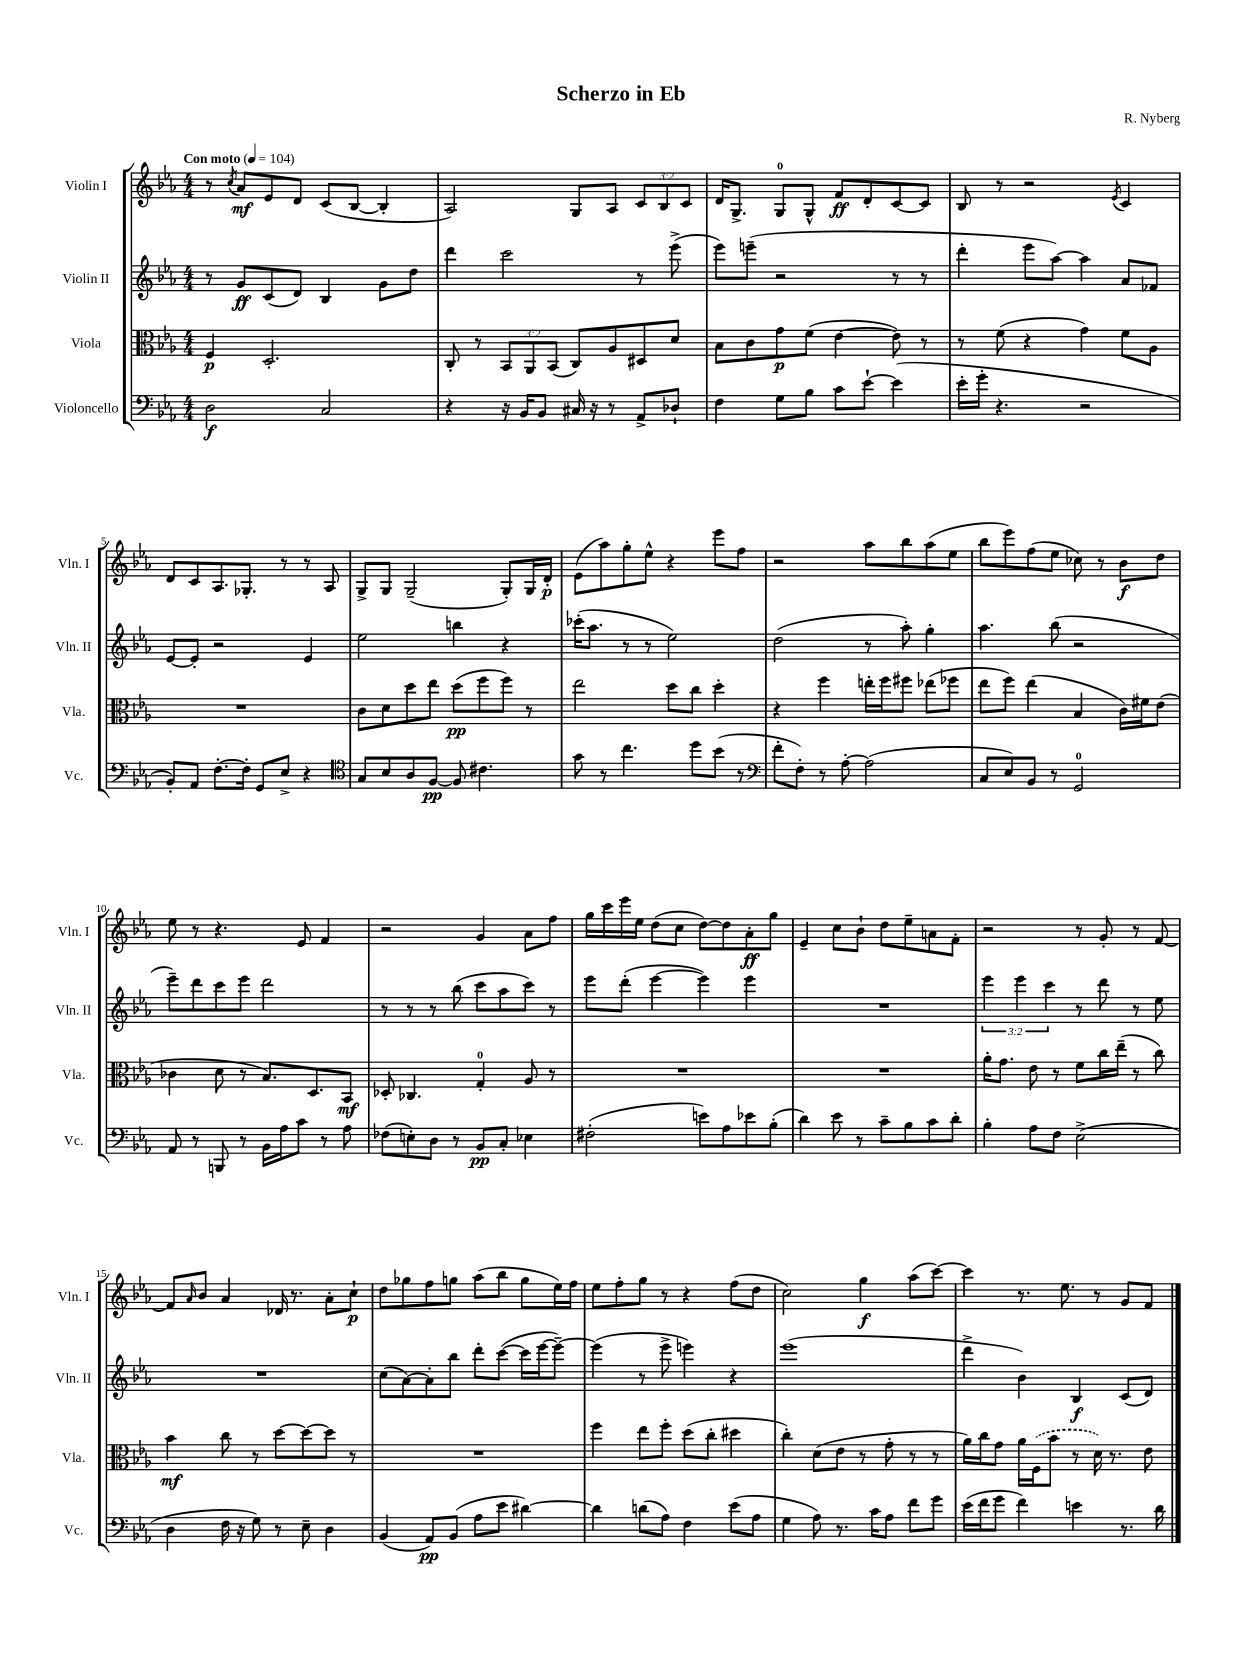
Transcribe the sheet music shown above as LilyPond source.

\header { title = "Scherzo in Eb" composer = "R. Nyberg" }
<<
\new StaffGroup <<
\new Staff = "s0" \with { instrumentName = "Violin I" shortInstrumentName = "Vln. I" } {
    \clef treble \key ees \major \numericTimeSignature \time 4/4 \override Staff.TupletNumber.text = #tuplet-number::calc-fraction-text \tempo "Con moto" 4 = 104
    r8 \acciaccatura { c''8 } aes'8\mf ees'8 d'8 c'8( bes8~ bes4-. |
    aes2) g8 aes8 \tuplet 3/2 { c'8 bes8 c'8 } |
    d'16 g8.-> g8-0 g8-^ f'8\ff d'8-. c'8~ c'8 |
    bes8 r8 r2 \acciaccatura { ees'8 } c'4 |
    d'8 c'8 aes8. ges8.-. r8 r8 aes8 |
    g8-> g8 g2--( g8-.) g16 d'16-.\p |
    ees'8( aes''8) g''8-. ees''8-^ r4 ees'''8 f''8 |
    r2 aes''8 bes''8 aes''8( ees''8 |
    bes''8 ees'''8) f''8( ees''8 ces''8) r8 bes'8\f d''8 |
    ees''8 r8 r4. ees'8 f'4 |
    r2 g'4 aes'8 f''8 |
    g''16 c'''16 ees'''16 ees''16 d''8( c''8 d''8~) d''8 aes'8-.\ff g''8 |
    ees'4-- c''8 bes'8-! d''8 ees''8-- a'8 f'8-. |
    r2 r8 g'8-. r8 f'8~ |
    f'8 \grace { aes'16 } bes'8 aes'4 des'16 r8. aes'8-. c''8-!\p |
    d''8 ges''8 f''8 g''8 aes''8( bes''8 g''8 ees''16) f''16 |
    ees''8 f''8-. g''8 r8 r4 f''8( d''8 |
    c''2) g''4\f aes''8( c'''8~) |
    c'''4 r8. ees''8. r8 g'8 f'8 \bar "|." |
}
\new Staff = "s1" \with { instrumentName = "Violin II" shortInstrumentName = "Vln. II" } {
    \clef treble \key ees \major \numericTimeSignature \time 4/4 \override Staff.TupletNumber.text = #tuplet-number::calc-fraction-text
    r8 g'8\ff c'8( d'8) bes4 g'8 d''8 |
    d'''4 c'''2 r8 ees'''8->( |
    ees'''8) e'''8--( r2 r8 r8 |
    d'''4-. ees'''8 aes''8~) aes''4 aes'8 fes'8 |
    ees'8~ ees'8-. r2 ees'4 |
    ees''2 b''4 r4 |
    ces'''16-.( aes''8. r8 r8 ees''2) |
    d''2( r8 aes''8-.) g''4-. |
    aes''4. bes''8( r2 |
    ees'''8--) d'''8 c'''8 ees'''8 d'''2 |
    r8 r8 r8 bes''8( c'''8 aes''8 c'''8) r8 |
    ees'''8 d'''8-.( ees'''4~ ees'''4) ees'''4 |
    R1 |
    \tuplet 3/2 { ees'''4 ees'''4 c'''4 } r8 d'''8 r8 ees''8 |
    R1 |
    c''8( aes'8~) aes'8-. bes''8 d'''8-. c'''8~( c'''16 ees'''16~ ees'''8~--) |
    ees'''4( r8 ees'''8-> e'''4) r4 |
    ees'''1( |
    d'''4-> bes'4) bes4\f c'8( d'8) \bar "|." |
}
\new Staff = "s2" \with { instrumentName = "Viola" shortInstrumentName = "Vla." } {
    \clef alto \key ees \major \numericTimeSignature \time 4/4 \override Staff.TupletNumber.text = #tuplet-number::calc-fraction-text
    f4\p d2.-. |
    c8-. r8 \tuplet 3/2 { bes,8 aes,8 bes,8( } c8) aes8 dis8 d'8 |
    bes8 c'8 g'8\p f'8( ees'4~ ees'8) r8 |
    r8 f'8( r4 g'4) f'8 aes8 |
    R1 |
    c'8 d'8 d''8 ees''8 d''8\pp( f''8 f''8) r8 |
    ees''2 d''8 c''8 d''4-. |
    r4 f''4 e''16-. f''16 fis''8 ees''8( fes''8 |
    ees''8 f''8) ees''4( bes4 c'16) fis'16 ees'8( |
    ces'4 d'8 r8 bes8.) d8. bes,8\mf |
    des8-. ces4. g4-0-. aes8 r8 |
    R1 |
    R1 |
    aes'16-. g'8. ees'8 r8 f'8 c''16 ees''16--( r8 c''8) |
    bes'4\mf c''8 r8 d''8~ d''8~ d''8 r8 |
    R1 |
    f''4 ees''8 f''8-. d''8( c''8-. dis''4 |
    c''4-.) d'8( ees'8 r8 g'8-. r8 r8 |
    aes'16) c''16 g'8 aes'16 \once \slurDashed f16( bes'8 r8 d'16) r8. ees'8 \bar "|." |
}
\new Staff = "s3" \with { instrumentName = "Violoncello" shortInstrumentName = "Vc." } {
    \clef bass \key ees \major \numericTimeSignature \time 4/4
    d2\f c2 |
    r4 r16 bes,16 bes,8 cis16 r16 r8 aes,8-> des8-! |
    f4 g8 bes8 c'8 ees'8~-! ees'4( |
    ees'16-. g'16-. r4. r2 |
    bes,8-.) aes,8 f8.~-. f16-. g,8 ees8-> r4 |
    \clef tenor g8 bes8 aes8 f8~\pp f8 cis'4. |
    g'8 r8 c''4. d''8 bes'8( r8 |
    \clef bass f'8-. f8-.) r8 aes8~-. aes2( |
    c8 ees8) bes,8 r8 g,2-0 |
    aes,8 r8 b,,8 r8 bes,16 aes16 c'8 r8 aes8 |
    fes8( e8-.) d8 r8 bes,8\pp c8-. ees4 |
    fis2-.( e'8) aes8 ees'8 bes8-.( |
    d'4) ees'8 r8 c'8-- bes8 c'8 d'8-. |
    bes4-. aes8 f8 ees2->( |
    d4 f16 r16 g8) r8 ees8-- d4 |
    bes,4( aes,8\pp) bes,8( aes8 ees'8 dis'4~) |
    dis'4 d'8( aes8) f4 ees'8( aes8 |
    g4 aes8) r8. c'16 aes8 f'8 g'8 |
    ees'16( f'16 g'8 f'4) e'4 r8. d'16 \bar "|." |
}
>>
>>
